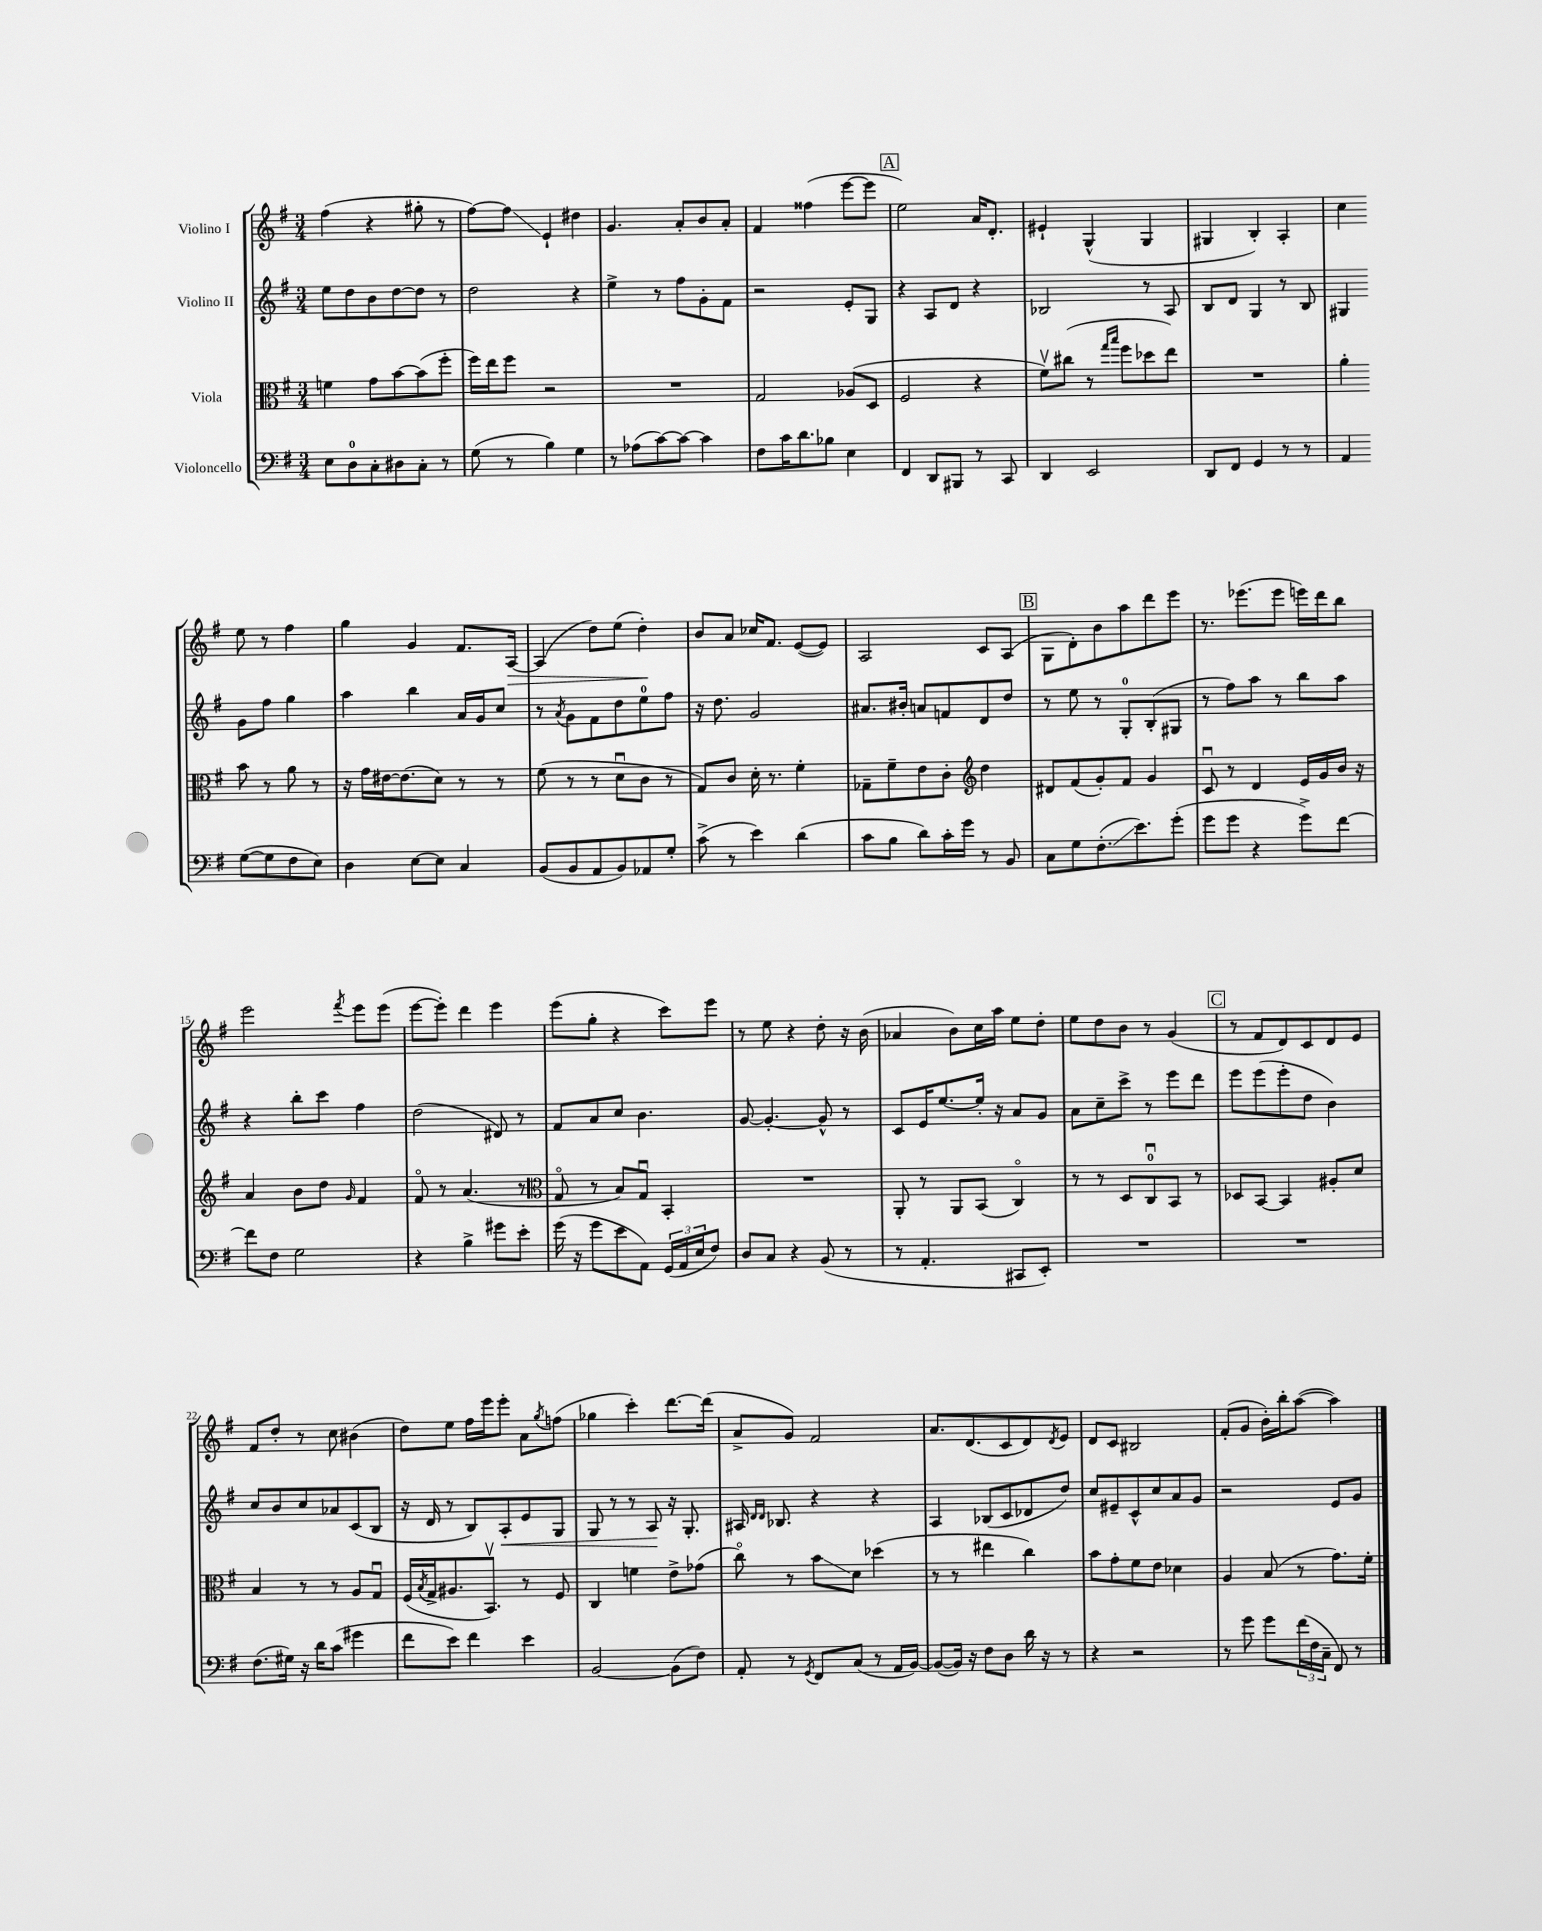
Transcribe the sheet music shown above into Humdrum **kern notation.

**kern	**kern	**kern	**kern
*staff4	*staff3	*staff2	*staff1
*clefF4	*clefC3	*clefG2	*clefG2
*k[f#]	*k[f#]	*k[f#]	*k[f#]
*M3/4	*M3/4	*M3/4	*M3/4
8E	4f	8ee	(4ff#
8D	.	8dd	.
8C'	8g	8b	4r
8D#	[8b	[8dd	.
8C'	(8b]	8dd]	8gg#'
8r	8ff#'	8r	8r
=	=	=	=
(8G	16ff#)	2dd	[8ff#)
.	16ee	.	.
8r	8ff#	.	8ff#]
4B)	2r	.	4e`
4G	.	4r	4dd#
=	=	=	=
8r	2.r	4ee^	4.g
(8A-	.	.	.
[8c)	.	8r	.
8c_	.	8ff#	8a'
4c]	.	8g'	8b
.	.	8f#	8a'
=	=	=	=
8F#	2G	2r	4f#
16c	.	.	.
8.d	.	.	.
.	.	.	(4ff##
8B-	.	.	.
4E	(8A-	8e'	[8eee
.	8D	8G	8eee]
=	=	=	=
4FF#	2F#	4r	2ee)
8DD	.	8A	.
8BBB#	.	8d	.
8r	4r	4r	16a
.	.	.	8.d'
8CC	.	.	.
=	=	=	=
4DD	8f#v)	2B-	4e#`
.	(8cc#	.	.
2EE	8r	.	(4G^^
.	16qqgg	.	.
.	16qqbb	.	.
.	8ff#	.	.
.	8dd-	8r	4G
.	8ee)	8A	.
=	=	=	=
8DD	2.r	8B	4G#
8FF#	.	8d	.
4GG	.	4G	4B')
8r	.	8r	4A'
8r	.	8B	.
=	=	=	=
4AA	4a'	4G#	4cc
([8G	8b	8g	8ee
8G]	8r	8ff#	8r
8F#	8a	4gg	4ff#
8E)	8r	.	.
=	=	=	=
4D	16r	4aa	4gg
.	16g	.	.
.	[16e#	.	.
.	(8.e#]	.	.
[8E	.	4bb	4g
8E]	8d)	.	.
4C	8r	16a	8.f#
.	.	16g	.
.	8r	8cc	.
.	.	.	[16A
=	=	=	=
(8BB	(8f#	8r	(4A]
.	.	8qa	.
8BB	8r	8g	.
8AA	8r	8f#	8dd)
8BB)	8du	8dd	(8ee
8AA-	8c	8ee	4dd')
8G'	8r	8ff#	.
=	=	=	=
(8c^	8G)	16r	8b
.	.	8.dd	.
8r	8c	.	8a
4e)	16d'	2g	16cc-
.	8.r	.	8.f#
(4d	4f#'	.	([8e
.	.	.	8e])
=	=	=	=
8c	8G-~	8.a#	2A
8B	8f#~	.	.
.	.	16b#'	.
8d)	8e	8a	.
16c'	8c'	8f	.
16g	.	.	.
*	*clefG2	*	*
8r	4dd	8d	8c
8BB	.	8dd	(8A
=	=	=	=
8C	8d#	8r	8G
8G	(8f#	8ee	8d')
(8.F#'	8g')	8r	8b
.	8f#	8G'	8aa
8.e)	.	.	.
.	4g	(8B'	8ddd
(8g'	.	8G#	8eee
=	=	=	=
8g	8cu	8r	8.r
8g	8r	8ff#)	.
.	.	.	(8.eee-
4r	4d	8aa	.
.	.	8r	8eee-
8g^)	16e	8bb	16eee)
.	16g	.	16ddd
[8f#	16b	8aa	8bb
.	16r	.	.
=	=	=	=
8f#]	4a	4r	2eee
8F#	.	.	.
2G	8b	8bb'	.
.	8dd	8ccc	.
.	16qqg	.	8qfff#
.	4f#	4ff#	8eee
.	.	.	(8eee
=	=	=	=
4r	8f#o	(2dd	[8eee
.	8r	.	8eee'])
4B^	(4.a	.	4ddd
8g#	.	8d#)	4eee
8e'	8r	8r	.
=	=	=	=
*	*clefC3	*	*
(16g	8Go	8f#	(8eee
16r	.	.	.
8g	8r	8a	8gg'
8e	8B)	8cc	4r
8AA)	8Gu	4.b	.
(24GG	4BB'	.	8ccc)
24AA	.	.	.
24E	.	.	.
8F#)	.	.	8eee
=	=	=	=
8D	2.r	[8g	8r
8C	.	4.g'_	8ee
4r	.	.	4r
(8BB	.	8g^^]	8dd'
8r	.	8r	16r
.	.	.	(16b
=	=	=	=
8r	8AA'	8c	4a-
4.AA'	8r	16e	.
.	.	[8.ee	.
.	8AA	.	8b)
.	(8BB	16ee']	16cc
.	.	16r	16aa
8CC#	4Co)	8a	8ee
8EE')	.	8g	8dd'
=	=	=	=
2.r	8r	8a	8ee
.	8r	8cc~	8dd
.	8D	8ccc^	8b
.	8Cu	8r	8r
.	8BB	8eee	(4g
.	8r	8ddd	.
=	=	=	=
2.r	8D-	8eee	8r
.	[8BB	(8eee	8f#
.	4BB]	8eee'	8d)
.	.	8dd	8c
.	8A#'	4b)	8d
.	8d	.	8e
=	=	=	=
(8.F#	4B	8cc	8f#
.	.	8b	8dd'
16G#)	.	.	.
16r	8r	8cc	8r
16d	.	.	.
(8c	8r	8a-	8cc
4g#	8A	(8c	(4b#
.	8Gu	8B	.
=	=	=	=
8f#	(16F#	16r	8dd)
.	8qB	.	.
.	16G^	16d	.
8e)	8.A#	8r	8ee
4f#	.	8B)	16ff#
.	8.BBv)	.	16eee
.	.	8A'	8eee'
4e	8r	8e	8a
.	.	.	8qgg
.	8F#	8G	(8ff
=	=	=	=
[2BB	4C	8G	4gg-
.	.	8r	.
.	4f	8r	4ccc')
.	.	8A	.
(8BB]	8e^	16r	[8.ddd
.	.	8.G'	.
8F#)	(8g-	.	.
.	.	.	(16ddd]
=	=	=	=
8AA'	8cco)	16A#	8a^
.	.	16qqd	.
.	.	16qqd	.
.	.	8.B-	.
8r	8r	.	8g)
8qGG	.	.	.
8FF#	8b	4r	2f#
(8C	8d	.	.
8r	(4dd-	4r	.
16AA	.	.	.
[16BB)	.	.	.
=	=	=	=
(8BB_	8r	4A	8.a
16BB])	8r	.	.
16r	.	.	(8.d
8F#	4ee#	(8B-	.
8D	.	8c	8c
16d	4cc)	8d-	8d)
16r	.	.	.
.	.	.	8qd
8r	.	8dd)	8e
=	=	=	=
4r	8b	8cc	8d
.	8g'	8e#~	8c
2r	8f#	8c^^	2B#
.	8e	8cc	.
.	4d-	8a	.
.	.	8g	.
=	=	=	=
8r	4A	2r	(8f#'
8g	.	.	8g
8g	(8B	.	16b')
.	.	.	16bb'
(24f#	8r	.	([8aa
24F#	.	.	.
24C~	.	.	.
8FF#)	8.g)	8e	4aa])
8r	.	8g	.
.	16f#'	.	.
==	==	==	==
*-	*-	*-	*-
